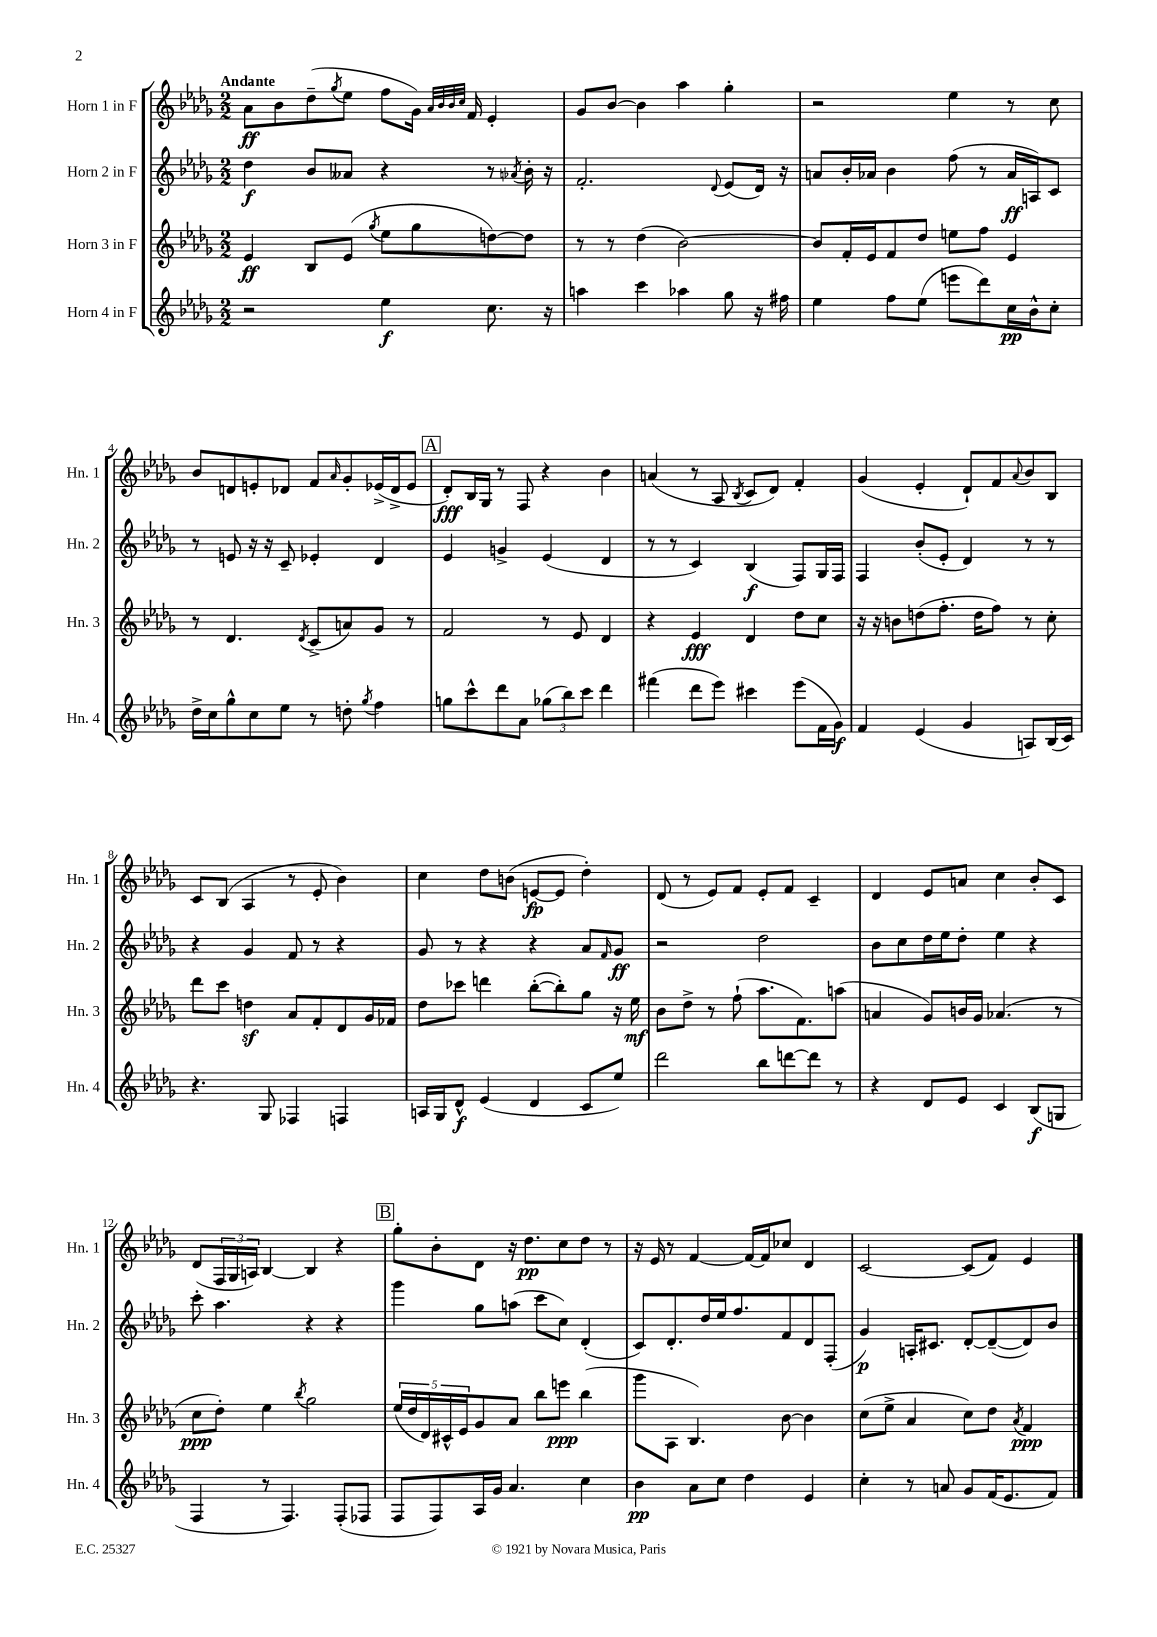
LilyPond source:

<<
\new StaffGroup <<
\new Staff = "s0" \with { instrumentName = "Horn 1 in F" shortInstrumentName = "Hn. 1" } {
    \clef treble \key des \major \numericTimeSignature \time 2/2 \tempo "Andante"
    aes'8\ff bes'8 des''8--( \acciaccatura { ges''8 } ees''8 f''8 ges'16) \grace { aes'32 bes'32 bes'32 c''32 } f'16 ees'4-. |
    ges'8 bes'8~ bes'4 aes''4 ges''4-. |
    r2 ees''4 r8 c''8 |
    bes'8 d'8 e'8-. des'8 f'8 \grace { aes'16 } ges'8-. ees'16->( des'16-> ees'8 |
    \mark \markup { \box "A" } des'8-.\fff) bes16 ges16 r8 f8 r4 bes'4 |
    a'4( r8 aes8 \acciaccatura { bes8 } c'8 des'8) f'4-. |
    ges'4( ees'4-. des'8-!) f'8 \appoggiatura { aes'8 } bes'8 bes8 |
    c'8 bes8( aes4 r8 ees'8-. bes'4) |
    c''4 des''8 b'8( e'8~\fp e'8 des''4-.) |
    des'8( r8 ees'8) f'8 ees'8-. f'8 c'4-- |
    des'4 ees'8 a'8 c''4 bes'8-. c'8 |
    des'8( \tuplet 3/2 { f16 ges16 a16) } bes4~ bes4 r4 |
    \mark \markup { \box "B" } ges''8-. bes'8-. des'8 r16 des''8.\pp c''8 des''8 r8 |
    r16 ees'16 r8 f'4~ f'16~ f'16 ces''8 des'4 |
    c'2~ c'8( f'8) ees'4 \bar "|." |
}
\new Staff = "s1" \with { instrumentName = "Horn 2 in F" shortInstrumentName = "Hn. 2" } {
    \clef treble \key des \major \numericTimeSignature \time 2/2
    des''4\f bes'8 aeses'8 r4 r8 \acciaccatura { aes'8 } bes'16-. r16 |
    f'2.-. \appoggiatura { des'8 } ees'8( des'16) r16 |
    a'8 bes'16-. aes'16 bes'4 f''8( r8 aes'16\ff a16) c'8 |
    r8 e'8 r16 r16 c'8-- ees'4-. des'4 |
    \mark \markup { \box "A" } ees'4 g'4-> ees'4( des'4 |
    r8 r8 c'4) bes4\f( f8) ges16 f16 |
    f4 bes'8-.( ees'8-. des'4) r8 r8 |
    r4 ges'4 f'8 r8 r4 |
    ges'8 r8 r4 r4 aes'8 \grace { f'16 } ges'8\ff |
    r2 des''2 |
    bes'8 c''8 des''16 ees''16 des''8-. ees''4 r4 |
    c'''8-. aes''4. r4 r4 |
    \mark \markup { \box "B" } ges'''4 ges''8 a''8( c'''8 c''8) des'4-.( |
    c'8) des'8.-. des''16 ees''16 f''8. f'8 des'8 f8-.( |
    ges'4\p) a16-. cis'8. des'8~-. des'8~--( des'8) bes'8 \bar "|." |
}
\new Staff = "s2" \with { instrumentName = "Horn 3 in F" shortInstrumentName = "Hn. 3" } {
    \clef treble \key des \major \numericTimeSignature \time 2/2
    ees'4\ff bes8 ees'8( \acciaccatura { ges''8 } ees''8 ges''8 d''8~) d''8 |
    r8 r8 des''4( bes'2~) |
    bes'8 f'16-. ees'16 f'8 des''8 e''8 f''8 ees'4 |
    r8 des'4. \acciaccatura { des'8 } c'8->( a'8) ges'8 r8 |
    \mark \markup { \box "A" } f'2 r8 ees'8 des'4 |
    r4 ees'4\fff des'4 des''8 c''8 |
    r16 r16 b'8 d''8( f''8.-. d''16 f''8) r8 c''8-. |
    des'''8 c'''8 d''4\sf aes'8 f'8-. des'8 ges'16 fes'16 |
    des''8 ces'''8 d'''4 bes''8~-.( bes''8-.) ges''8 r16 ees''16\mf |
    bes'8 des''8-> r8 f''8-!( aes''8. f'8.) a''8( |
    a'4 ges'8) b'16 ges'16 aes'4.( r8 |
    c''8\ppp des''8-.) ees''4 \acciaccatura { bes''8 } ges''2 |
    \mark \markup { \box "B" } \tuplet 5/4 { ees''16( des''16 des'16) cis'16-^ ees'16 } ges'8 aes'8 bes''8 e'''8\ppp bes''4( |
    ges'''8 aes8 bes4.) bes'8~ bes'4 |
    c''8( ees''8-> aes'4 c''8) des''8 \acciaccatura { aes'8 } f'4\ppp \bar "|." |
}
\new Staff = "s3" \with { instrumentName = "Horn 4 in F" shortInstrumentName = "Hn. 4" } {
    \clef treble \key des \major \numericTimeSignature \time 2/2
    r2 ees''4\f c''8. r16 |
    a''4 c'''4 aes''4 ges''8 r16 fis''16 |
    ees''4 f''8 ees''8( e'''8 des'''8) c''16\pp bes'16-^ c''8-. |
    des''16-> c''16 ges''8-^ c''8 ees''8 r8 d''8-. \acciaccatura { ges''8 } f''4 |
    \mark \markup { \box "A" } g''8 c'''8-^ des'''8 aes'8 \tuplet 3/2 { ges''8( bes''8) c'''8 } des'''4 |
    fis'''4( des'''8 ees'''8) cis'''4 ees'''8( f'16 ges'16\f) |
    f'4 ees'4( ges'4 a8) bes16( c'16) |
    r4. ges8 fes4 f4 |
    a16 ges16 des'8-^\f ees'4( des'4 c'8 ees''8) |
    des'''2 bes''8 d'''8~ d'''8 r8 |
    r4 des'8 ees'8 c'4 bes8\f( g8 |
    f4 r8 f4.) f8-.( fes8 |
    \mark \markup { \box "B" } f8 f8) aes16 ges'16 aes'4. c''4 |
    bes'4\pp aes'8 c''8 des''4 ees'4 |
    c''4-. r8 a'8 ges'8 f'16( ees'8. f'8) \bar "|." |
}
>>
>>
